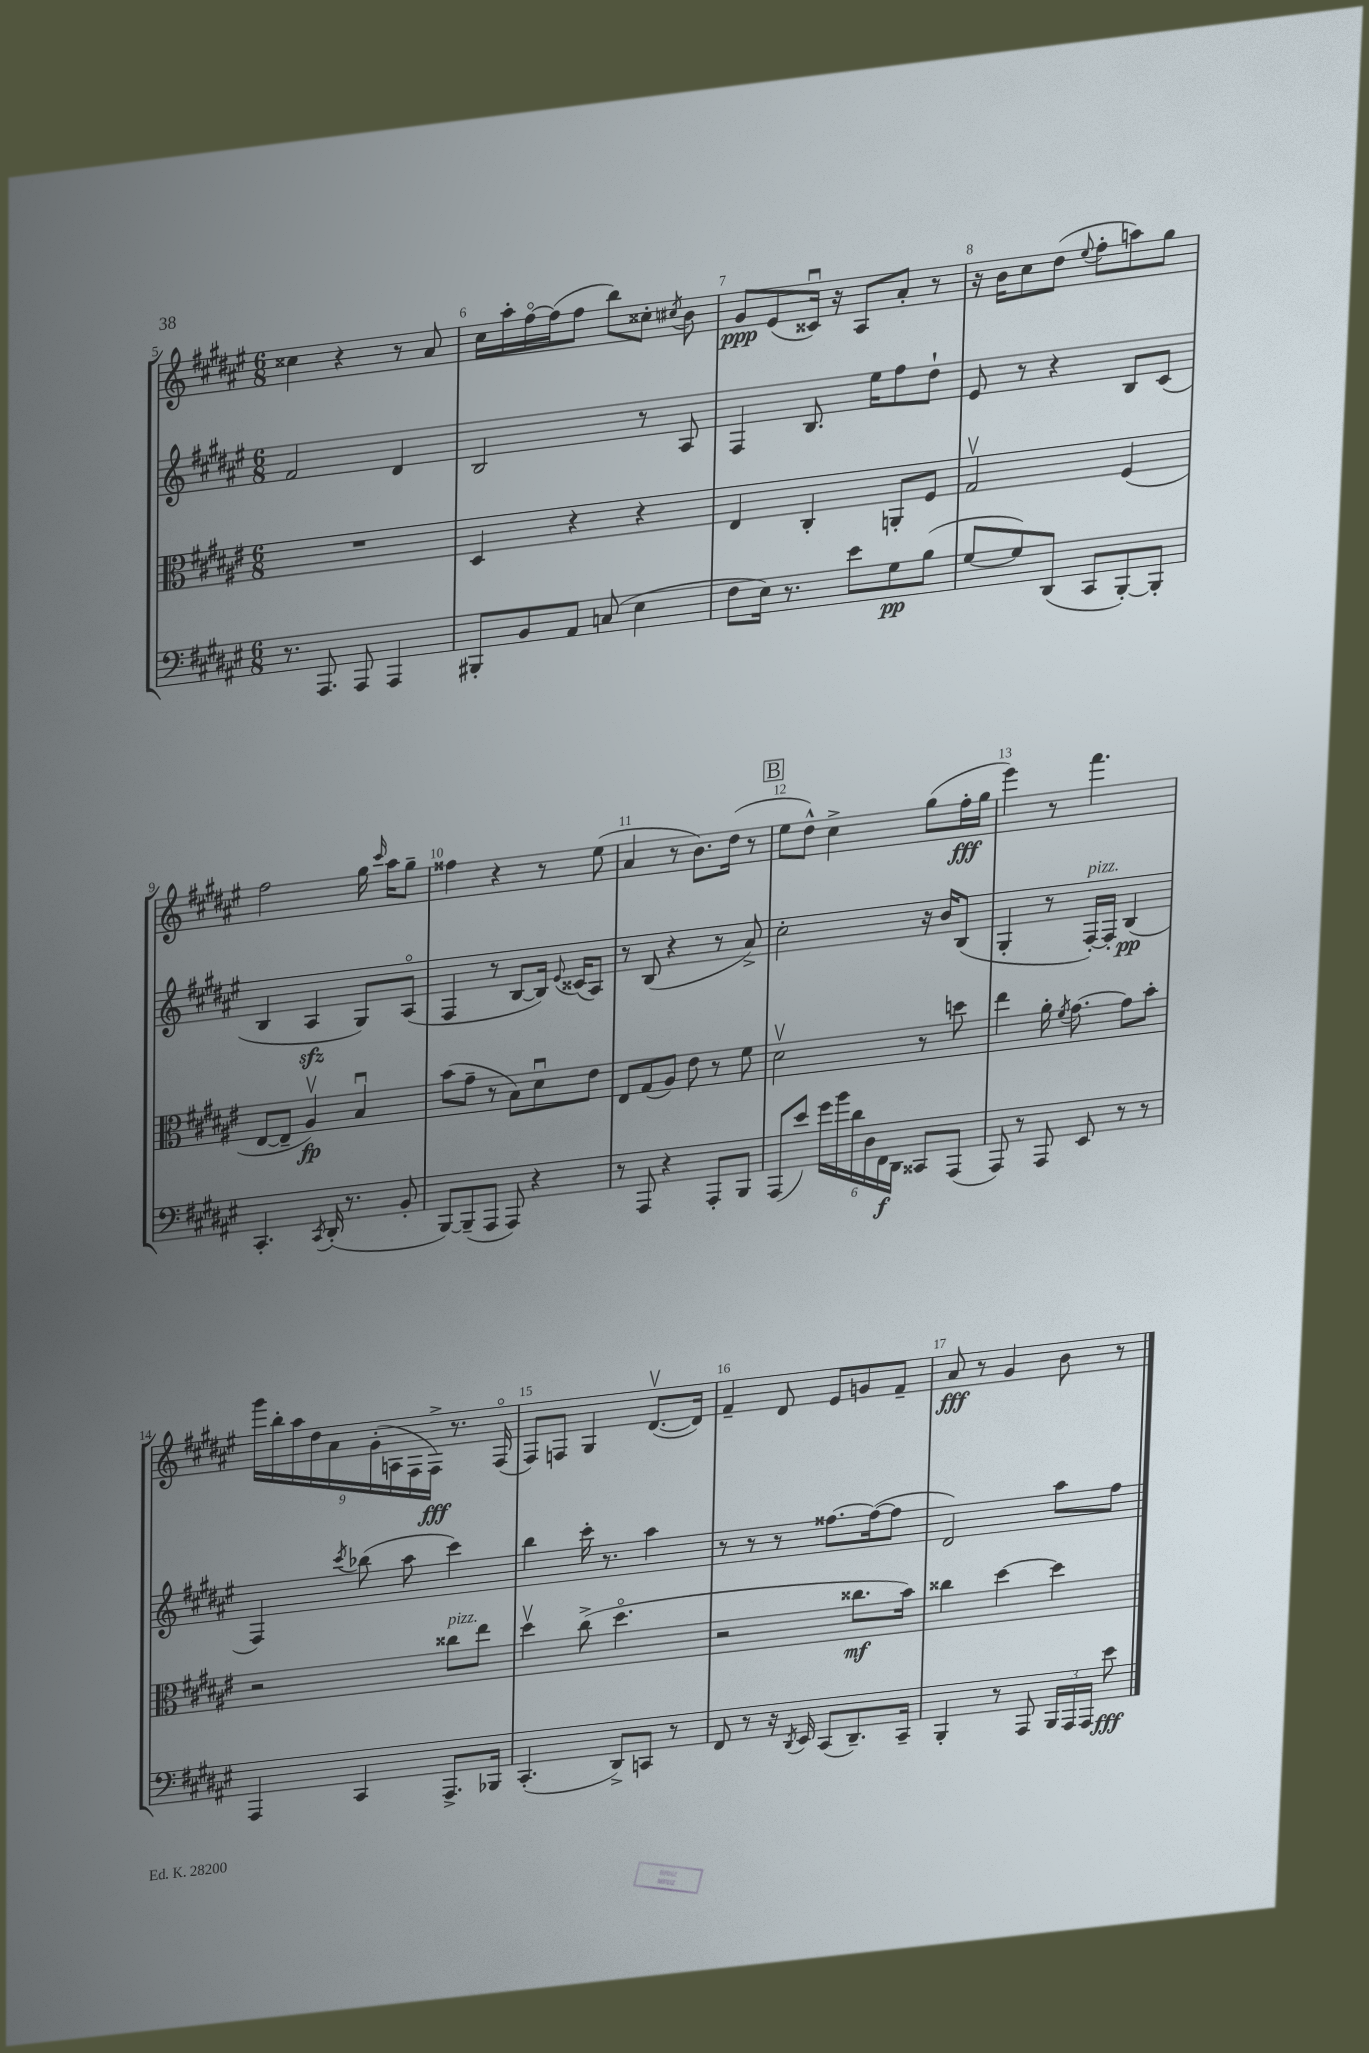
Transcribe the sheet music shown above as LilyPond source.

<<
\new StaffGroup <<
\new Staff = "s0" {
    \clef treble \key fis \major \numericTimeSignature \time 6/8
    \autoBeamOff cisis''4 r4 r8 ais'8 |
    cis''16[ ais''16-. fis''16~\flageolet fis''16( fis''8] b''8[) cisis''8]-. \acciaccatura { cis''8 } b'8 |
    gis'8[\ppp eis'8( cisis'16]\downbow) r16 ais8[ ais'8]-. r8 |
    r16 b'16[ cis''8 dis''8]( \appoggiatura { eis''8 } fis''8[-. a''8) gis''8] |
    fis''2 gis''16 \grace { cis'''16 } ais''16[ gis''8]-- |
    fisis''4 r4 r8 eis''8( |
    ais'4 r8 b'8.[) dis''16]( r8 |
    \mark \markup { \box "B" } eis''8[ dis''8]-^) cis''4-> gis''8[( fis''16-.\fff gis''16] |
    eis'''4) r8 fis'''4. |
    \tuplet 9/8 { gis'''16[ b''16-. ais''16 dis''16 ais'16 gis'16-.( a16 fis16 fis16]->\fff) } r8. fis16\flageolet( |
    fis8[) f8] gis4 dis'8.[~\upbow( dis'16]) |
    fis'4-- dis'8 eis'8[ g'8 fis'8]-- |
    ais'8\fff r8 gis'4 b'8 r8 \bar "|." |
}
\new Staff = "s1" {
    \clef treble \key fis \major \numericTimeSignature \time 6/8
    \autoBeamOff fis'2 dis'4 |
    b2 r8 ais8 |
    fis4 b8. eis''16[ fis''8 dis''8]-! |
    eis'8 r8 r4 b8[ cis'8]( |
    b4 ais4\sfz gis8[) ais8]\flageolet( |
    fis4 r8 b8[~ b16]) \appoggiatura { eis'8 } cisis'16[( ais8]) |
    r8 b8( r4 r8 ais'8->) |
    \mark \markup { \box "B" } cis''2-. r16 b'16[ b8]( |
    gis4-. r8 fis16[~-.^\markup { \italic "pizz." }) fis16]-. b4\pp( |
    fis4) \acciaccatura { cis'''8 } bes''8( ais''8 cis'''4) |
    b''4 cis'''16-. r8. ais''4 |
    r8 r8 r8 fisis''8.[~ fisis''16~( fisis''8] |
    dis'2) ais''8[ fis''8] \bar "|." |
}
\new Staff = "s2" {
    \clef alto \key fis \major \numericTimeSignature \time 6/8
    \autoBeamOff R2. |
    dis4 r4 r4 |
    eis4 cis4-. a,8[-. fis8] |
    gis2\upbow fis4( |
    eis8[~ eis8]-- ais4\upbow\fp) b4\downbow |
    b'8[( gis'8]-- r8 b8[) dis'8\downbow eis'8] |
    eis8[ gis8( ais8]) eis'8 r8 fis'8 |
    \mark \markup { \box "B" } dis'2\upbow r8 d''8 |
    eis''4 ais'16-. \acciaccatura { fis'8 } gis'8.~ gis'8[ b'8]-. |
    r2 cisis''8[^\markup { \italic "pizz." } eis''8] |
    dis''4\upbow cis''8->( dis''4.\flageolet |
    r2 cisis''8.[\mf b'16]) |
    cisis''4 dis''4~ dis''4 \bar "|." |
}
\new Staff = "s3" {
    \clef bass \key fis \major \numericTimeSignature \time 6/8
    \autoBeamOff r8. ais,,8. ais,,8 ais,,4 |
    bis,,8[-. b,8 ais,8] c8( eis4 |
    fis8[ eis16]) r8. eis'8[ gis8\pp b8]( |
    gis8[~ gis8) dis,8]( cis,8[ b,,8~-.) b,,8]-. |
    cis,4.-. \acciaccatura { cis,8 } dis,16-.( r8. b,8-. |
    b,,8[~) b,,8--( ais,,8] ais,,8) r4 |
    r8 ais,,8 r4 ais,,8[-. b,,8] |
    \mark \markup { \box "B" } ais,,8[( eis'8]) \tuplet 6/4 { gis'16[ b'16 dis'16 dis16 fis,16\f dis,16] } cisis,8[ ais,,8]( |
    ais,,8) r8 ais,,8 eis,8 r8 r8 |
    ais,,4 cis,4 ais,,8.[-> bes,,16] |
    cis,4.-.( dis,8[->) c,8] r8 |
    fis,8 r8 r16 \acciaccatura { dis,8 } eis,16 cis,8[( dis,8.--) cis,16]-- |
    b,,4-. r8 ais,,8 \tuplet 3/2 { b,,16[ ais,,16 ais,,16] } eis'8\fff \bar "|." |
}
>>
>>
\layout { \context { \Score currentBarNumber = #5 \override BarNumber.break-visibility = ##(#f #t #t) barNumberVisibility = #all-bar-numbers-visible } }
